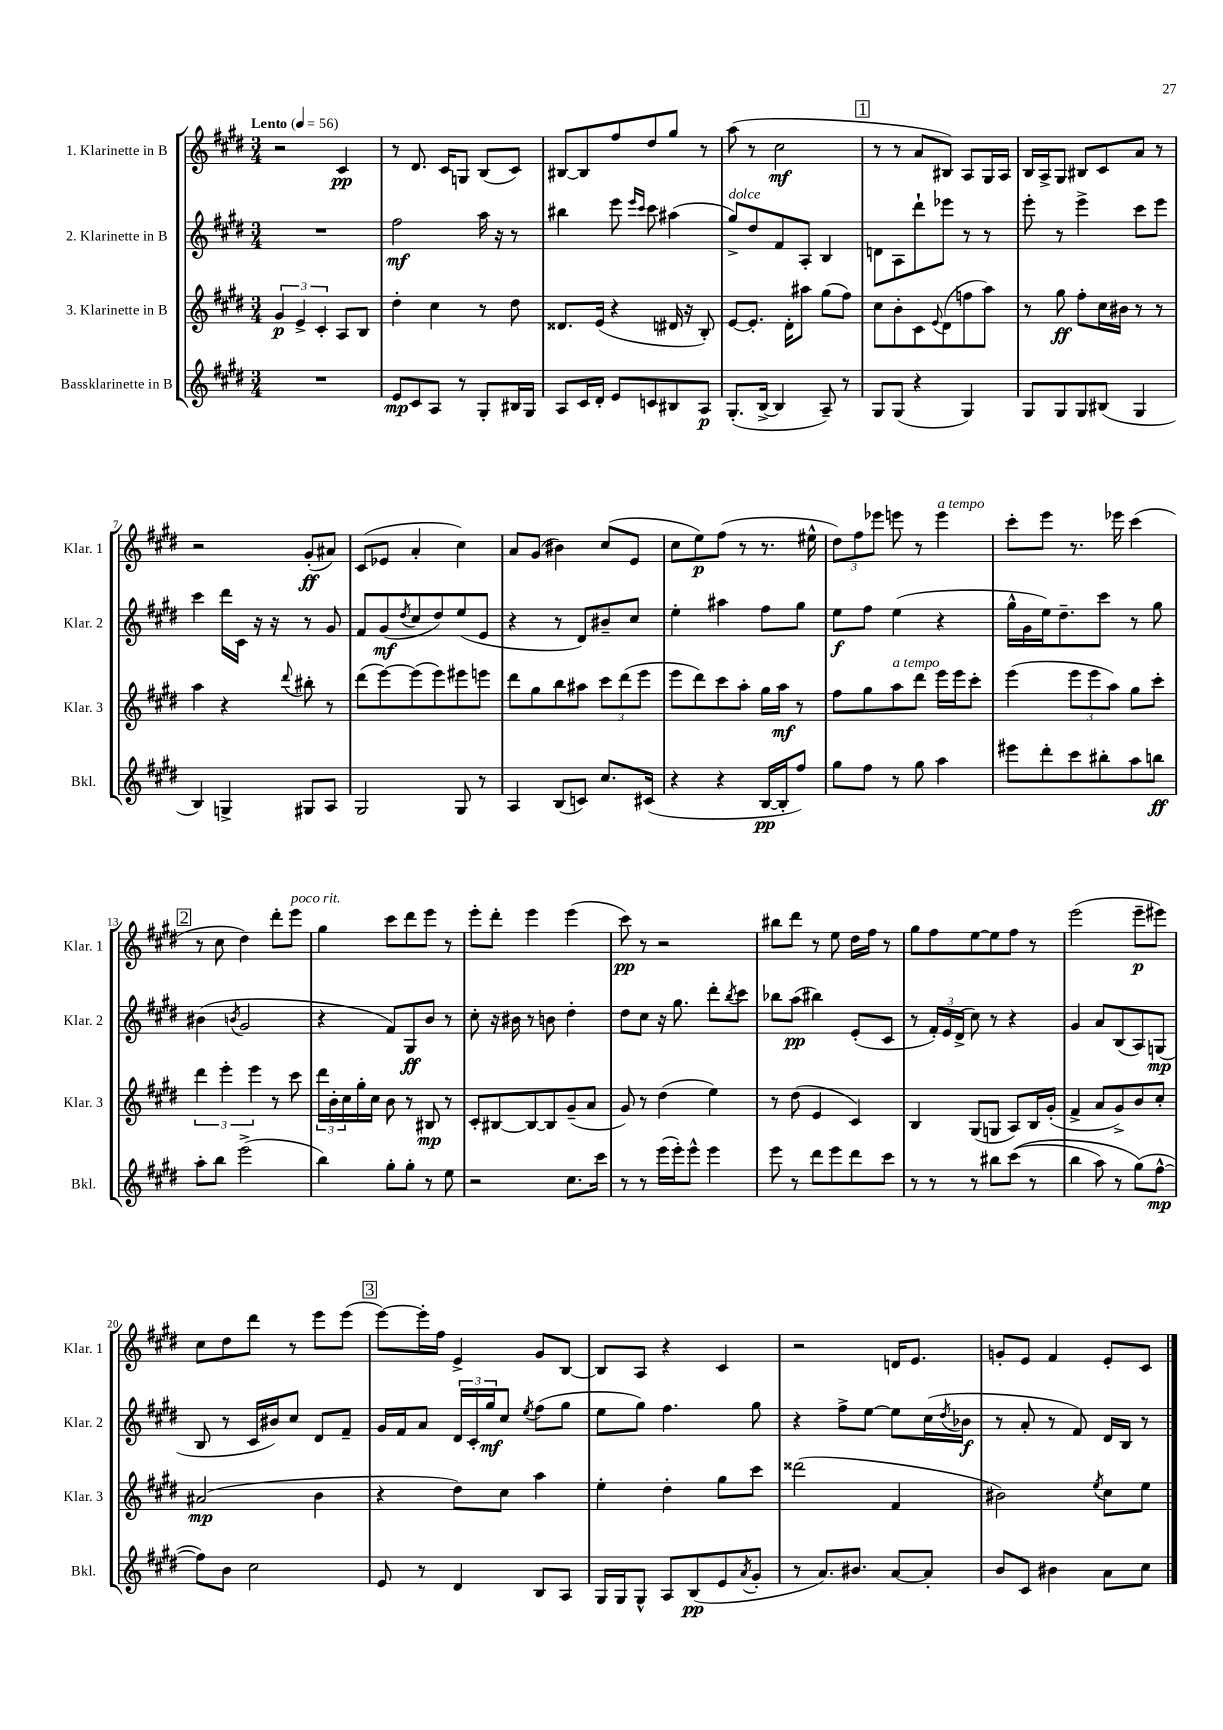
<<
\new StaffGroup <<
\new Staff = "s0" \with { instrumentName = "1. Klarinette in B" shortInstrumentName = "Klar. 1" } {
    \clef treble \key e \major \numericTimeSignature \time 3/4 \tempo "Lento" 4 = 56
    r2 cis'4\pp |
    r8 dis'8. cis'16 g8 b8( cis'8) |
    bis8~ bis8 fis''8 dis''8 gis''8 r8 |
    a''8( r8 cis''2\mf |
    \mark \markup { \box "1" } r8 r8 a'8 bis8) a8 gis16 a16 |
    b16 a16-> gis8 bis8 cis'8 a'8 r8 |
    r2 gis'8-.\ff( ais'8) |
    cis'8( ees'8 a'4-. cis''4) |
    a'8 gis'8( bis'4) cis''8( e'8 |
    cis''8 e''8\p) fis''8( r8 r8. eis''16-^ |
    \tuplet 3/2 { dis''8) fis''8 ees'''8 } e'''8 r8 e'''4^\markup { \italic "a tempo" } |
    cis'''8-. e'''8 r8. ees'''16 cis'''4( |
    \mark \markup { \box "2" } r8 cis''8 dis''4) dis'''8-. e'''8^\markup { \italic "poco rit." } |
    gis''4 cis'''8 dis'''8 e'''8 r8 |
    e'''8-. dis'''8-. e'''4 e'''4( |
    cis'''8\pp) r8 r2 |
    bis''8 dis'''8 r8 e''8 dis''16 fis''16 r8 |
    gis''8 fis''8 e''8~ e''8 fis''8 r8 |
    e'''2( e'''8--\p eis'''8) |
    cis''8 dis''8 dis'''8 r8 e'''8 e'''8( |
    \mark \markup { \box "3" } e'''8~) e'''16-. fis''16 e'4-> gis'8 b8~ |
    b8 a8 r4 cis'4 |
    r2 d'16 e'8. |
    g'8-. e'8 fis'4 e'8-. cis'8 \bar "|." |
}
\new Staff = "s1" \with { instrumentName = "2. Klarinette in B" shortInstrumentName = "Klar. 2" } {
    \clef treble \key e \major \numericTimeSignature \time 3/4
    R2. |
    fis''2\mf a''16 r16 r8 |
    bis''4 e'''8 \grace { e'''16 cis'''16 } cis'''8 ais''4( |
    gis''8->^\markup { \italic "dolce" }) dis''8 fis'8 a8-. b4 |
    \mark \markup { \box "1" } d'8 a8 dis'''8-! ees'''8 r8 r8 |
    e'''8-. r8 e'''4-> cis'''8 e'''8 |
    cis'''4 dis'''16 cis'16 r16 r16 r8 gis'8 |
    fis'8 gis'8\mf( \acciaccatura { dis''8 } cis''8 dis''8) e''8( e'8 |
    r4 r8 dis'8) bis'8-- cis''8 |
    e''4-. ais''4 fis''8 gis''8 |
    e''8\f fis''8 e''4( r4 |
    gis''16-^ gis'16 e''16) dis''8.-- cis'''8 r8 gis''8 |
    \mark \markup { \box "2" } bis'4( \acciaccatura { b'8 } gis'2 |
    r4 fis'8) gis8\ff b'8 r8 |
    cis''8-. r16 bis'16 r8 b'8 dis''4-. |
    dis''8 cis''8 r16 gis''8. dis'''8-. \acciaccatura { b''8 } cis'''8 |
    bes''8 a''8\pp( bis''4) e'8-.( cis'8 |
    r8 \tuplet 3/2 { fis'16-.) e'16 dis'16->( } cis''8) r8 r4 |
    gis'4 a'8 b8( a8) g8\mp( |
    b8 r8 cis'16 bis'16) cis''8 dis'8 fis'8-- |
    \mark \markup { \box "3" } gis'16 fis'16 a'8 \tuplet 3/2 { dis'16 cis'16-. gis''16\mf } cis''8 \acciaccatura { e''8 } fis''8( gis''8 |
    e''8 gis''8) fis''4. gis''8 |
    r4 fis''8-> e''8~ e''8 cis''16( \acciaccatura { dis''8 } bes'16\f |
    r8 a'8-. r8 fis'8) dis'16 b16 r8 \bar "|." |
}
\new Staff = "s2" \with { instrumentName = "3. Klarinette in B" shortInstrumentName = "Klar. 3" } {
    \clef treble \key e \major \numericTimeSignature \time 3/4
    \tuplet 3/2 { gis'4\p e'4-> cis'4-. } a8 b8 |
    dis''4-. cis''4 r8 dis''8 |
    disis'8. e'16( r4 dis'16 r16 b8-.) |
    e'8~ e'8.-. dis'16-. ais''8 gis''8( fis''8) |
    \mark \markup { \box "1" } cis''8 b'8-. cis'8 \appoggiatura { e'8 } dis'8( f''8 a''8) |
    r8 gis''8\ff fis''8-. cis''16 bis'16 r8 r8 |
    a''4 r4 \appoggiatura { dis'''8 } bis''8-. r8 |
    dis'''8( e'''8~) e'''8( e'''8) eis'''8 e'''8 |
    dis'''8 gis''8 b''8 ais''8 \tuplet 3/2 { cis'''8 dis'''8( e'''8 } |
    e'''8 dis'''8) cis'''8 a''8-. gis''16 a''16\mf r8 |
    fis''8 gis''8 a''8^\markup { \italic "a tempo" } dis'''8 e'''16 e'''16 cis'''8-. |
    e'''4( \tuplet 3/2 { e'''8 e'''8 a''8) } gis''8 cis'''8-. |
    \mark \markup { \box "2" } \tuplet 3/2 { dis'''4 e'''4-. e'''4 } r8 cis'''8 |
    \tuplet 3/2 { dis'''16 b'16-. cis''16 } gis''16-. cis''16 b'8 r8 bis8\mp r8 |
    cis'8-. bis8~ bis8~ bis8 gis'8--( a'8 |
    gis'8) r8 dis''4( e''4) |
    r8 dis''8( e'4 cis'4) |
    b4 gis8( g8 a8) b16 gis'16-.( |
    fis'4-> a'8 gis'8->) b'8 cis''8-. |
    ais'2\mp( b'4 |
    \mark \markup { \box "3" } r4 dis''8) cis''8 a''4 |
    e''4-. dis''4-. gis''8 cis'''8 |
    disis'''2( fis'4 |
    bis'2) \acciaccatura { e''8 } cis''8 e''8 \bar "|." |
}
\new Staff = "s3" \with { instrumentName = "Bassklarinette in B" shortInstrumentName = "Bkl." } {
    \clef treble \key e \major \numericTimeSignature \time 3/4
    R2. |
    e'8\mp cis'8 a8 r8 gis8-. bis16 gis16 |
    a8 cis'16 dis'16-. e'8 c'8 bis8 a8\p |
    gis8.-.( b16~-> b4 a8--) r8 |
    \mark \markup { \box "1" } gis8 gis8( r4 gis4) |
    gis8 gis8 gis8 bis8( gis4 |
    b4) g4-> gis8 a8 |
    gis2 gis8 r8 |
    a4 b8( c'8) cis''8. cis'16( |
    r4 r4 b16~\pp b16-. fis''8) |
    gis''8 fis''8 r8 gis''8 a''4 |
    eis'''8 dis'''8-. cis'''8 bis''8-. a''8 b''8\ff |
    \mark \markup { \box "2" } a''8-. b''8 e'''2->( |
    b''4) gis''8-. gis''8-. r8 e''8 |
    r2 cis''8. cis'''16 |
    r8 r8 e'''16( e'''16-.) e'''8-^ e'''4 |
    e'''8 r8 dis'''8 e'''8 dis'''8 cis'''8 |
    r8 r8 r8 bis''8 cis'''8(\( r8 |
    b''4 a''8) r8 gis''8(\) fis''8~-^\mp |
    fis''8) b'8 cis''2 |
    \mark \markup { \box "3" } e'8 r8 dis'4 b8 a8 |
    gis16 gis16 gis8-^ a8 b8\pp( e'8 \acciaccatura { a'8 } gis'8-. |
    r8 a'8.) bis'8. a'8~ a'8-. |
    b'8 cis'8 bis'4 a'8 cis''8 \bar "|." |
}
>>
>>
